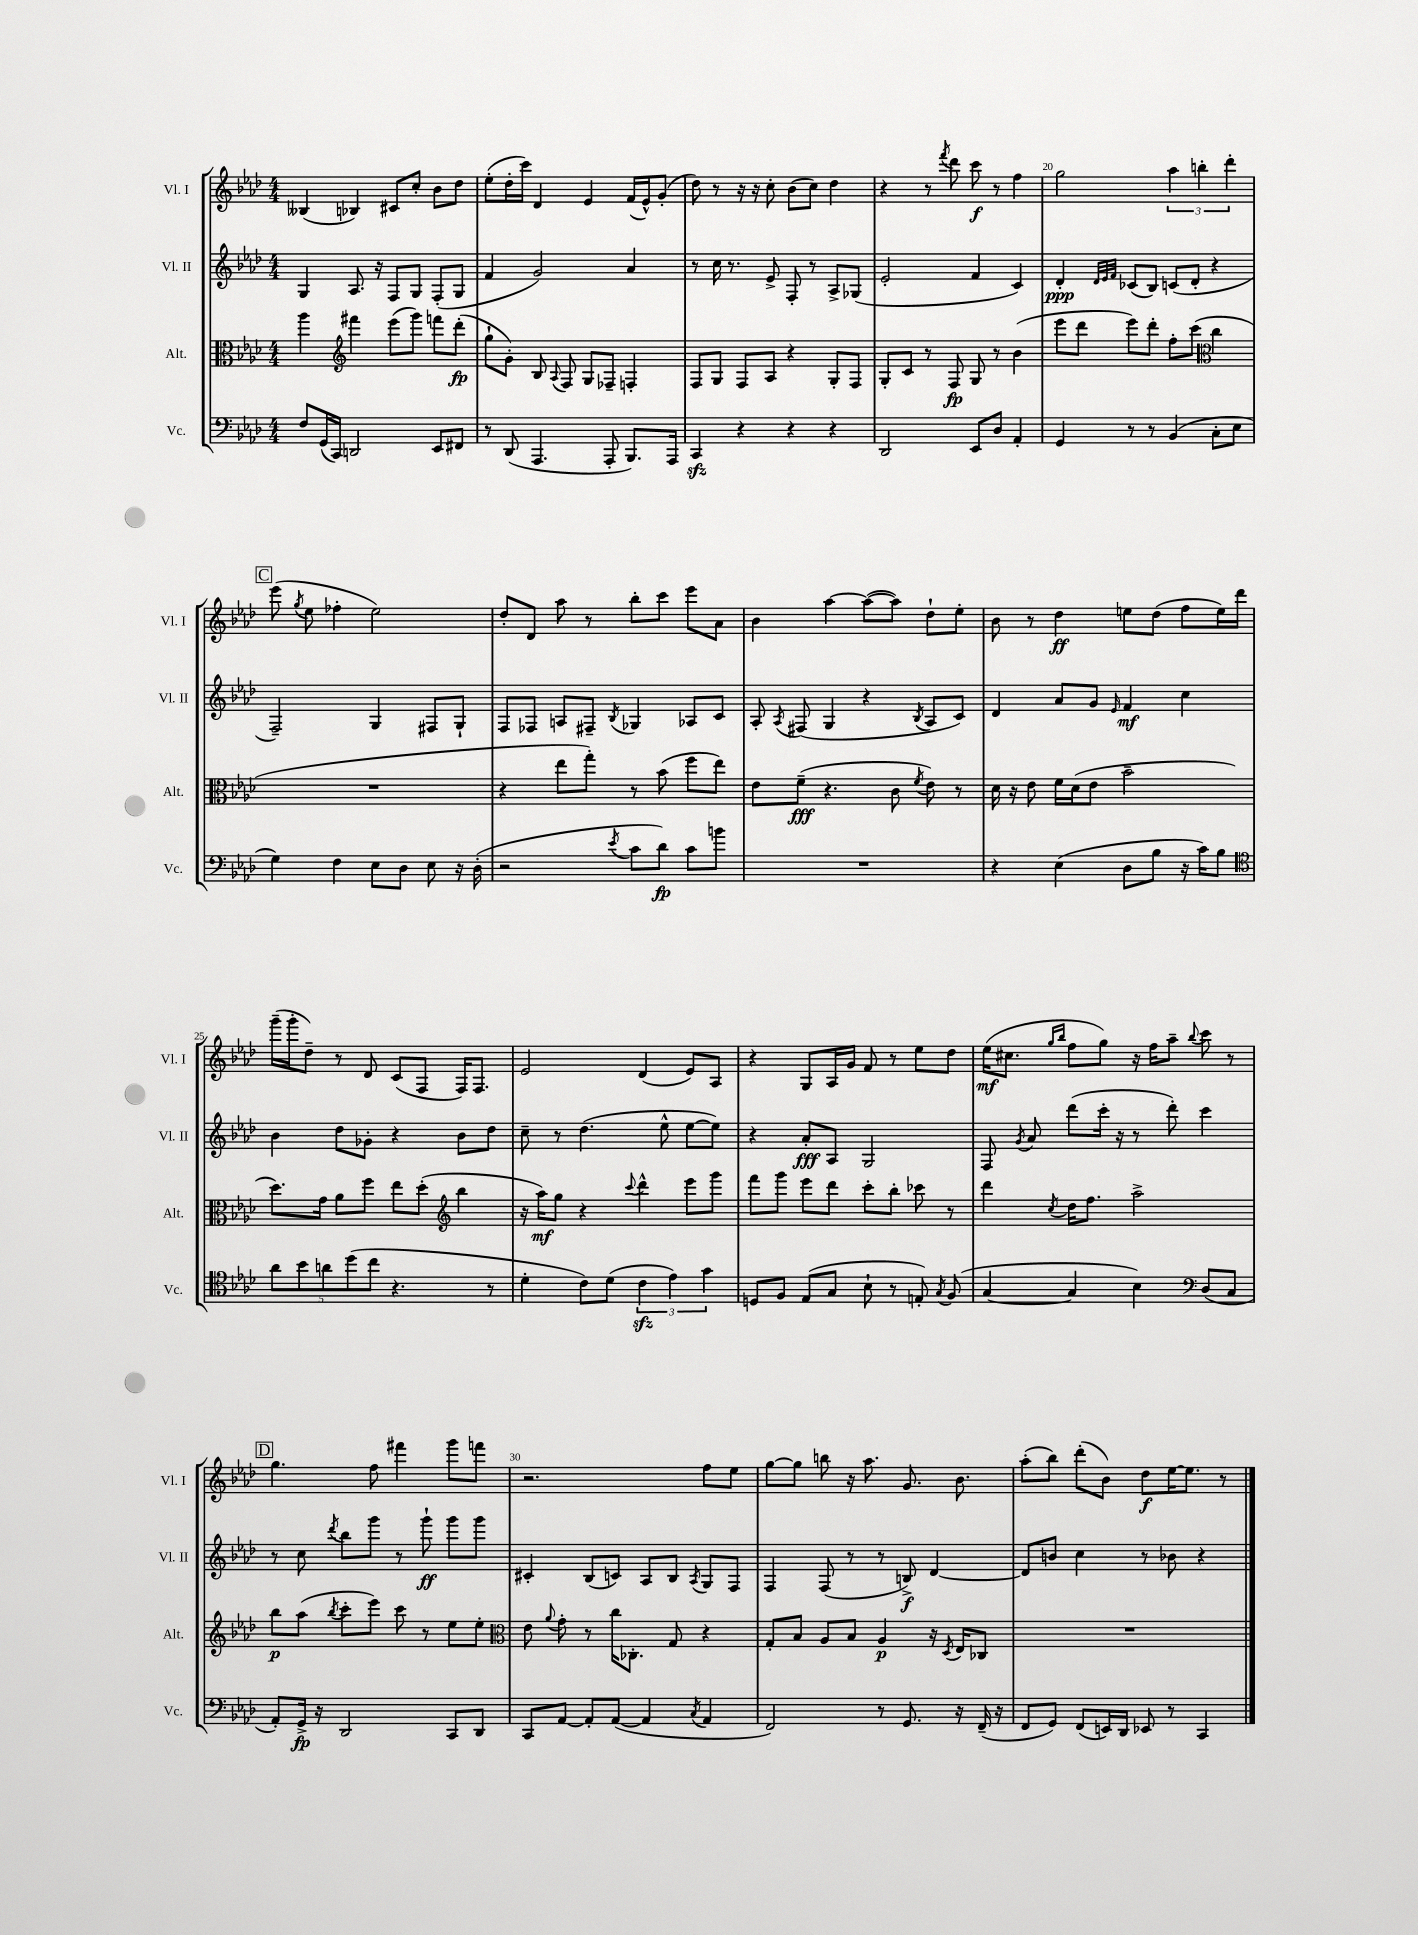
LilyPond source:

<<
\new StaffGroup <<
\new Staff = "s0" \with { instrumentName = "Vl. I" shortInstrumentName = "Vl. I" } {
    \clef treble \key aes \major \numericTimeSignature \time 4/4
    \autoBeamOff beses4( bes4) cis'8[ c''8]-. bes'8[ des''8] |
    ees''8[-.( des''16-. c'''16]) des'4 ees'4 f'16[( ees'16-^) g'8]-.( |
    des''8) r8 r16 r16 c''8-. bes'8[( c''8]) des''4 |
    r4 r8 \acciaccatura { f'''8 } des'''8 c'''8\f r8 f''4 |
    g''2 \tuplet 3/2 { aes''4 b''4-. des'''4-. } |
    \mark \markup { \box "C" } ees'''8( \acciaccatura { g''8 } ees''8 fes''4-. ees''2) |
    des''8[-. des'8] aes''8 r8 bes''8[-. c'''8] ees'''8[ aes'8] |
    bes'4 aes''4~ aes''8[~( aes''8]) des''8[-! ees''8]-. |
    bes'8 r8 des''4\ff e''8[ des''8]( f''8[ e''16) des'''16] |
    g'''16[--( g'''16-. des''8]--) r8 des'8 c'8[( f8] f16[) f8.] |
    ees'2 des'4( ees'8[) aes8] |
    r4 g8[ aes16 g'16] f'8 r8 ees''8[ des''8] |
    ees''16[\mf( cis''8.] \grace { g''16[ bes''16] } f''8[ g''8]) r16 f''16[ aes''8]-- \appoggiatura { bes''8 } c'''8 r8 |
    \mark \markup { \box "D" } g''4. f''8 fis'''4 g'''8[ f'''8] |
    r2. f''8[ ees''8] |
    g''8[~ g''8] b''8 r16 aes''8. g'8. bes'8. |
    aes''8[-.( bes''8]) des'''8[-.( bes'8]) des''8[\f ees''16~ ees''8.] r8 \bar "|." |
}
\new Staff = "s1" \with { instrumentName = "Vl. II" shortInstrumentName = "Vl. II" } {
    \clef treble \key aes \major \numericTimeSignature \time 4/4
    \autoBeamOff g4 aes8. r16 f8[ g8] f8[-.( g8] |
    f'4 g'2) aes'4 |
    r8 c''16 r8. ees'8-> f8-. r8 aes8[-> ges8]( |
    ees'2-. f'4 c'4) |
    des'4-.\ppp \grace { des'32[ ees'32 f'32] } ces'8[( bes8]) c'8[( des'8]-. r4 |
    \mark \markup { \box "C" } f2--) g4 fis8[ g8]-! |
    f8[ fes8] a8[ fis8]-- \acciaccatura { bes8 } ges4 aes8[ c'8] |
    aes8-. \acciaccatura { aes8 } fis8( g4 r4 \acciaccatura { bes8 } aes8[ c'8]) |
    des'4 aes'8[ g'8] \grace { ees'16 } f'4\mf c''4 |
    bes'4 des''8[ ges'8]-. r4 bes'8[ des''8] |
    c''8-- r8 des''4.( ees''8-^ ees''8[~ ees''8]) |
    r4 aes'8[-.\fff aes8] g2 |
    f8 \acciaccatura { g'8 } aes'8 des'''8[( c'''16]-. r16 r8 des'''8-.) c'''4 |
    \mark \markup { \box "D" } r8 c''8 \acciaccatura { des'''8 } bes''8[ g'''8] r8 g'''8-!\ff g'''8[ g'''8] |
    cis'4-. bes8[( c'8]) aes8[ bes8] \acciaccatura { aes8 } g8[ f8] |
    f4 f8( r8 r8 b8->\f) des'4~ |
    des'8[ b'8] c''4 r8 bes'8 r4 \bar "|." |
}
\new Staff = "s2" \with { instrumentName = "Alt." shortInstrumentName = "Alt." } {
    \clef alto \key aes \major \numericTimeSignature \time 4/4
    \autoBeamOff aes''4 \clef treble fis'''4 ees'''8[( g'''8]) f'''8[ des'''8]-.\fp( |
    g''8[-! g'8]-.) bes8 \appoggiatura { aes8 } f8 g8[ fes8]-- f4-. |
    f8[ g8] f8[ aes8] r4 g8[-. f8] |
    g8[-. c'8] r8 f8\fp g8 r8 bes'4( |
    ees'''8[ des'''8] ees'''8[) des'''8]-. f''8[-. c'''8]( \clef alto c''4 |
    \mark \markup { \box "C" } R1 |
    r4 ees''8[ g''8]-.) r8 bes'8( f''8[ ees''8]) |
    ees'8[ f'8]--\fff( r4. c'8 \acciaccatura { f'8 } ees'8) r8 |
    des'16 r16 ees'8 f'16[ des'16( ees'8] bes'2-- |
    des''8.[) g'16] aes'8[ f''8] ees''8[ des''8]-.( \clef treble bes''4 |
    r16 aes''16[\mf) g''8] r4 \appoggiatura { c'''8 } des'''4-^ ees'''8[ g'''8] |
    f'''8[ g'''8] ees'''8[ des'''8] c'''8[-. bes''8]-. ces'''8 r8 |
    des'''4 \acciaccatura { c''8 } des''16[ f''8.] aes''2-> |
    \mark \markup { \box "D" } bes''8[\p aes''8]( \acciaccatura { bes''8 } c'''8[-. ees'''8]) c'''8 r8 ees''8[ ees''8]-. |
    \clef alto ees'8 \appoggiatura { aes'8 } g'8-. r8 c''16[ ces8.]-. g8 r4 |
    g8[-. bes8] aes8[ bes8] aes4\p r16 \acciaccatura { des8 } ees16[ ces8] |
    R1 \bar "|." |
}
\new Staff = "s3" \with { instrumentName = "Vc." shortInstrumentName = "Vc." } {
    \clef bass \key aes \major \numericTimeSignature \time 4/4
    \autoBeamOff f8[ g,16( c,16]) d,2 ees,8[ fis,8] |
    r8 des,8( aes,,4. aes,,8-. bes,,8.[) aes,,16] |
    c,4\sfz r4 r4 r4 |
    des,2 ees,8[ des8] aes,4-. |
    g,4 r8 r8 bes,4( c8[-. ees8] |
    \mark \markup { \box "C" } g4) f4 ees8[ des8] ees8 r16 des16-.( |
    r2 \acciaccatura { ees'8 } c'8[ des'8]\fp) c'8[ b'8] |
    R1 |
    r4 ees4( des8[ bes8] r16 c'16[) bes8] |
    \clef tenor \tuplet 5/4 { aes'8[ bes'8 a'8 des''8( c''8] } r4. r8 |
    des'4-. c'8[) des'8]( \tuplet 3/2 { c'4\sfz ees'4) g'4 } |
    d8[ f8] ees8[( g8] bes8-! r8 e8-.) \acciaccatura { g8 } f8( |
    g4~ g4 bes4) \clef bass des8[( c8] |
    \mark \markup { \box "D" } aes,8[-.) g,16]->\fp r16 des,2 c,8[ des,8] |
    c,8[ aes,8]~ aes,8[-. aes,8]~( aes,4 \acciaccatura { c8 } aes,4 |
    f,2) r8 g,8. r16 f,16--( r16 |
    f,8[ g,8]) f,8[( e,16) des,16] ees,8 r8 c,4 \bar "|." |
}
>>
>>
\layout { \context { \Score currentBarNumber = #16 \override BarNumber.break-visibility = ##(#f #t #t) barNumberVisibility = #(every-nth-bar-number-visible 5) } }
